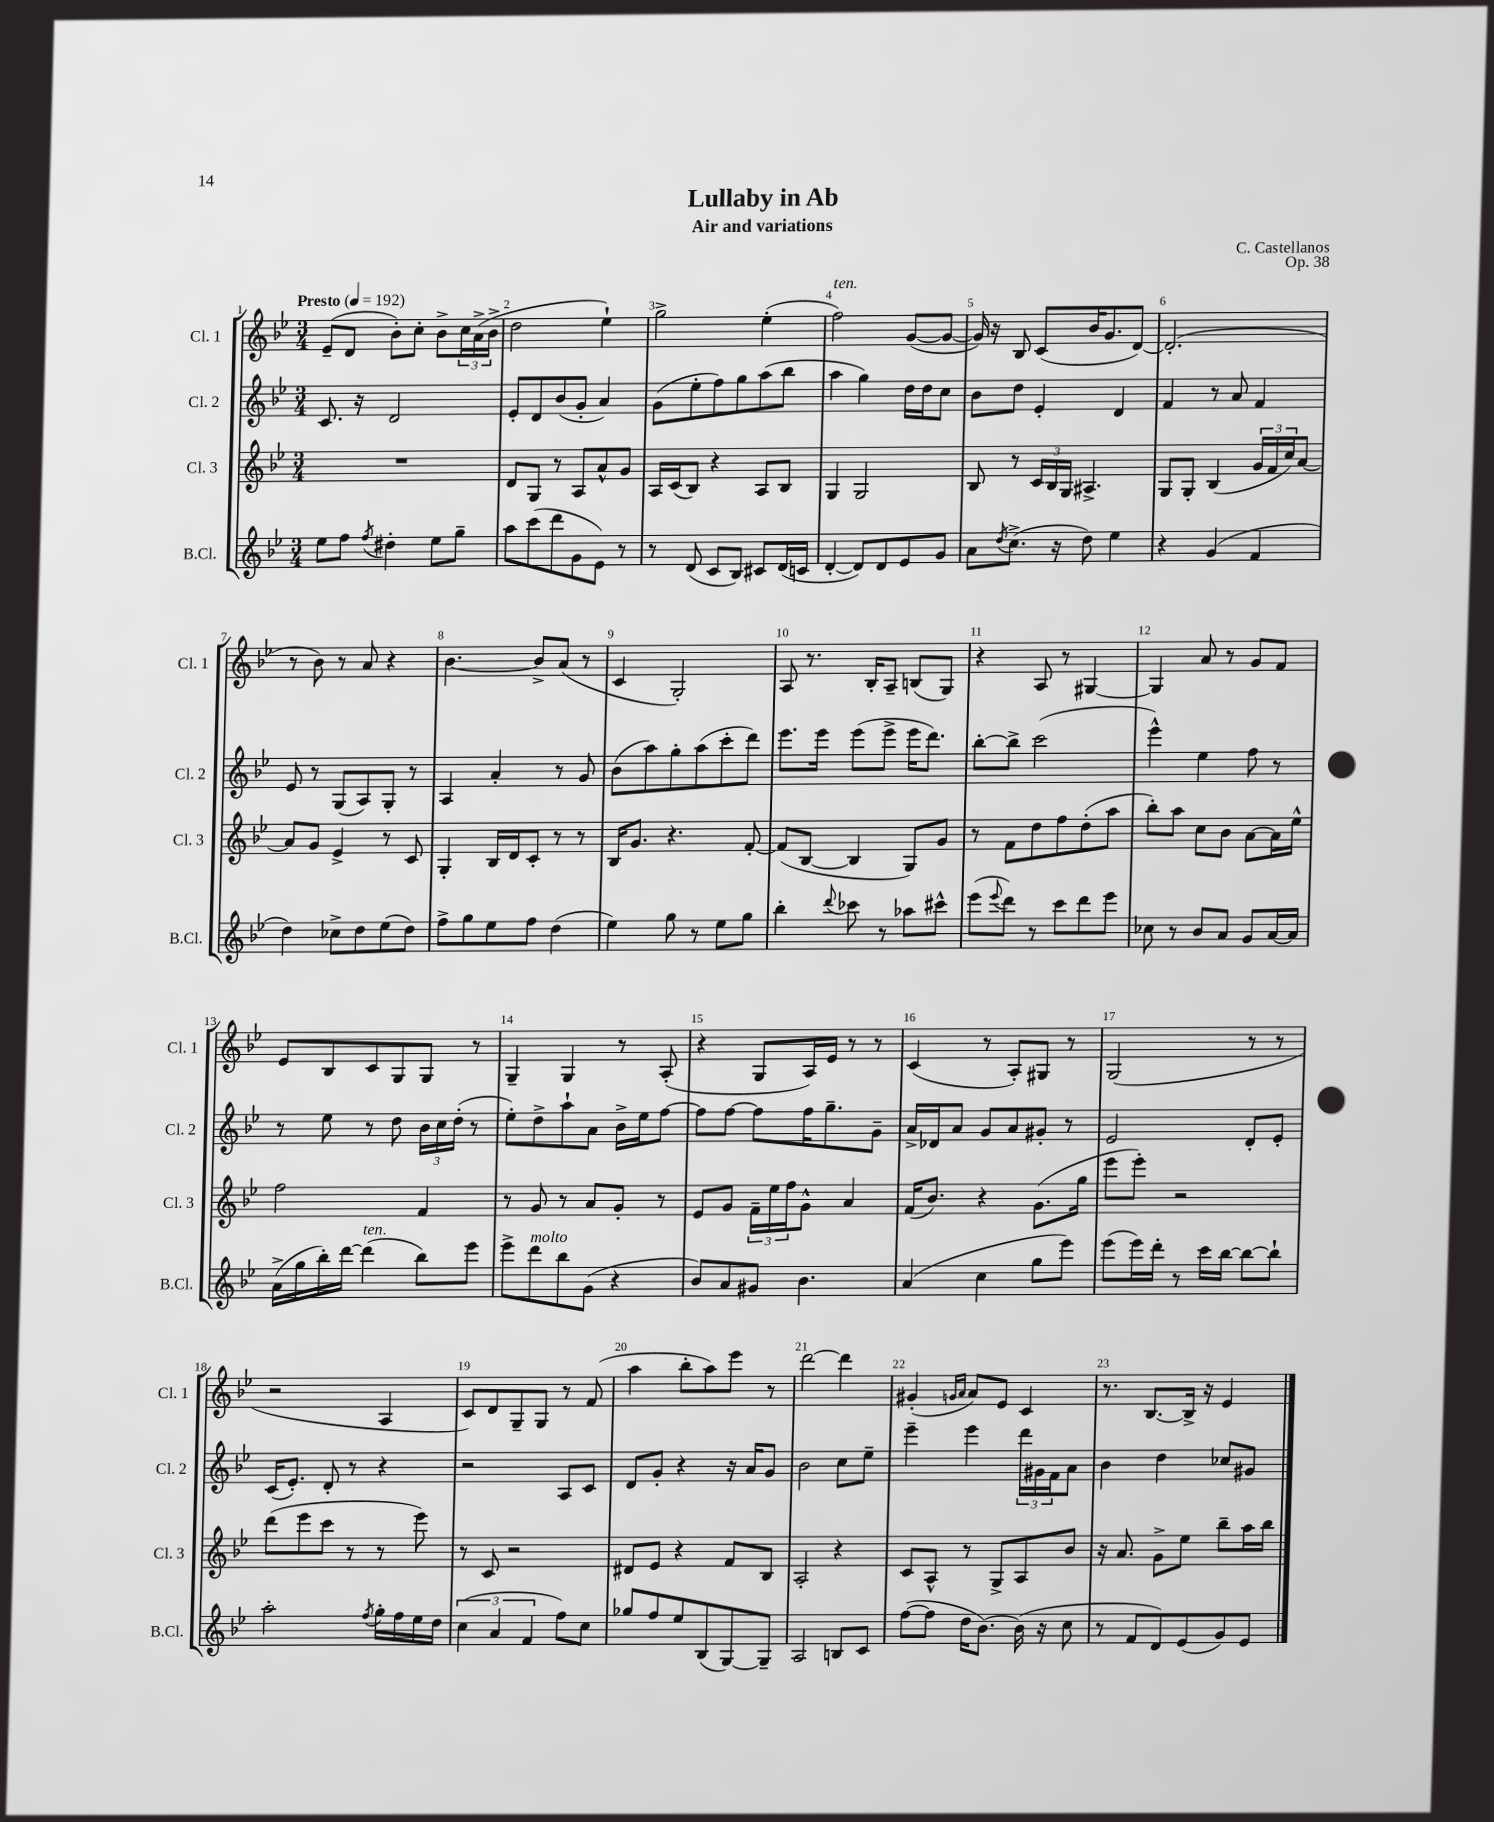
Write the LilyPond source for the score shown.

\header { title = "Lullaby in Ab" composer = "C. Castellanos" subtitle = "Air and variations" opus = "Op. 38" }
<<
\new StaffGroup <<
\new Staff = "s0" \with { instrumentName = "Cl. 1" shortInstrumentName = "Cl. 1" } {
    \clef treble \key bes \major \numericTimeSignature \time 3/4 \tempo "Presto" 4 = 192
    ees'8--( d'8 bes'8-.) c''8-. bes'8-> \tuplet 3/2 { c''16 a'16->( bes'16-> } |
    d''2 ees''4-!) |
    g''2-> ees''4-.( |
    f''2^\markup { \italic "ten." }) g'8~( g'8~ |
    g'16) r16 bes8 c'8( bes'16 g'8. d'8~) |
    d'2.-.( |
    r8 bes'8) r8 a'8 r4 |
    bes'4.~ bes'8-> a'8( r8 |
    c'4 g2-.) |
    a8 r8. bes16-. a8-- b8( g8) |
    r4 a8 r8 gis4~ |
    gis4 a'8 r8 g'8 f'8 |
    ees'8 bes8 c'8 g8 g8 r8 |
    g4-- g4 r8 a8-.( |
    r4 g8 a16) ees'16 r8 r8 |
    c'4( r8 a8-.) gis8 r8 |
    g2( r8 r8 |
    r2 a4 |
    c'8) d'8 g8-- g8 r8 f'8( |
    a''4 bes''8-. a''8) ees'''8 r8 |
    d'''2~ d'''4 |
    gis'4-.( \grace { g'16 a'16 } a'8) ees'8 c'4 |
    r8. bes8.~ bes16-> r16 ees'4 \bar "|." |
}
\new Staff = "s1" \with { instrumentName = "Cl. 2" shortInstrumentName = "Cl. 2" } {
    \clef treble \key bes \major \numericTimeSignature \time 3/4
    c'8. r16 d'2 |
    ees'8-. d'8 bes'8( g'8-. a'4) |
    g'8( ees''8-. f''8) g''8 a''8( bes''8 |
    a''4 g''4) d''16 d''16 c''8 |
    bes'8 d''8 ees'4-. d'4 |
    f'4 r8 a'8 f'4 |
    ees'8 r8 g8( a8) g8-. r8 |
    a4 a'4-. r8 g'8 |
    bes'8( a''8) g''8-. a''8( c'''8-. d'''8) |
    ees'''8. ees'''16 ees'''8( ees'''8-> ees'''16 d'''8.) |
    bes''8~-. bes''8-> c'''2( |
    ees'''4-^) ees''4 f''8 r8 |
    r8 ees''8 r8 d''8 \tuplet 3/2 { bes'16 c''16 d''16-.( } r8 |
    ees''8-.) d''8-> a''8-! a'8 bes'16-> ees''16 f''8~ |
    f''8 f''8~ f''8 f''16 g''8.-- g'8-- |
    a'16-> des'16 a'8 g'8 a'8 gis'8-. r8 |
    ees'2 d'8-. ees'8-. |
    c'16( ees'8.-.) d'8-. r8 r4 |
    r2 a8 c'8 |
    d'8 g'8-. r4 r16 a'16 g'8 |
    bes'2 c''8 ees''8-- |
    ees'''4-- ees'''4 \tuplet 3/2 { d'''16 gis'16 f'16 } a'8 |
    bes'4 d''4 ces''8 gis'8 \bar "|." |
}
\new Staff = "s2" \with { instrumentName = "Cl. 3" shortInstrumentName = "Cl. 3" } {
    \clef treble \key bes \major \numericTimeSignature \time 3/4
    R2. |
    d'8 g8 r8 a8 a'8-^ g'8 |
    a16 c'16( bes8) r4 a8 bes8 |
    g4 g2 |
    bes8 r8 \tuplet 3/2 { c'16 bes16 g16 } ais4.-> |
    g8 g8-. bes4( \tuplet 3/2 { g'16 f'16 c''16) } a'8~ |
    a'8 g'8 ees'4-> r8 c'8 |
    g4-. bes16 d'16 c'8-. r8 r8 |
    bes16 g'8. r4. f'8~-. |
    f'8( bes8~ bes4 g8) g'8 |
    r8 f'8 d''8 f''8 d''8-.( a''8 |
    bes''8-.) a''8 c''8 bes'8 a'8~ a'16 ees''16-^ |
    f''2 f'4 |
    r8 g'8 r8 a'8 g'8-. r8 |
    ees'8 g'8 \tuplet 3/2 { f'16-- ees''16 f''16 } g'8-^ a'4 |
    f'16( bes'8.) r4 g'8.( g''16 |
    ees'''8 ees'''8-.) r2 |
    d'''8( ees'''8 c'''8 r8 r8 ees'''8) |
    r8 c'8 r2 |
    dis'8 ees'8 r4 f'8 bes8 |
    a2-. r4 |
    c'8 a8-^ r8 g8-> a8 bes'8 |
    r16 a'8. g'8-> ees''8 bes''8-- a''16 bes''16 \bar "|." |
}
\new Staff = "s3" \with { instrumentName = "B.Cl." shortInstrumentName = "B.Cl." } {
    \clef treble \key bes \major \numericTimeSignature \time 3/4
    ees''8 f''8 \acciaccatura { f''8 } dis''4-. ees''8 g''8-- |
    a''8 c'''8( d'''8 g'8 ees'8) r8 |
    r8 d'8( c'8 bes8) cis'8 d'16( c'16 |
    d'4~-. d'8) d'8 ees'8 g'8 |
    a'8 \acciaccatura { d''8 } c''8.->( r16 d''8) ees''4 |
    r4 g'4( f'4 |
    d''4) ces''8-> d''8 ees''8( d''8) |
    f''8-> g''8 ees''8 f''8 d''4( |
    ees''4) g''8 r8 ees''8 g''8 |
    bes''4-. \appoggiatura { d'''8 } ces'''8 r8 aes''8 cis'''8-^ |
    ees'''8( \appoggiatura { ees'''8 } d'''8) r8 c'''8 d'''8 ees'''8 |
    ces''8 r8 bes'8 a'8 g'8 a'16~ a'16 |
    a'16->( g''16 bes''16-.) d'''16~ d'''4^\markup { \italic "ten." }( bes''8) ees'''8 |
    ees'''8-> d'''8^\markup { \italic "molto" } bes''8 g'8( r4 |
    bes'8) a'8 gis'8 bes'4. |
    a'4( c''4 g''8 ees'''8) |
    ees'''8( ees'''16) d'''16-. r8 c'''16 bes''16~ bes''8~ bes''8-! |
    a''2-. \acciaccatura { f''8 } g''16-. f''16 ees''16 d''16 |
    \tuplet 3/2 { c''4( a'4 f'4 } f''8) c''8 |
    ges''8 f''8 ees''8 bes8( g8~) g8-- |
    a2 b8 c'8 |
    f''8~( f''8 d''16 bes'8.~) bes'16( r16 c''8 |
    r8 f'8 d'8) ees'8( g'8) ees'8 \bar "|." |
}
>>
>>
\layout { \context { \Score \override BarNumber.break-visibility = ##(#f #t #t) barNumberVisibility = #all-bar-numbers-visible } }
